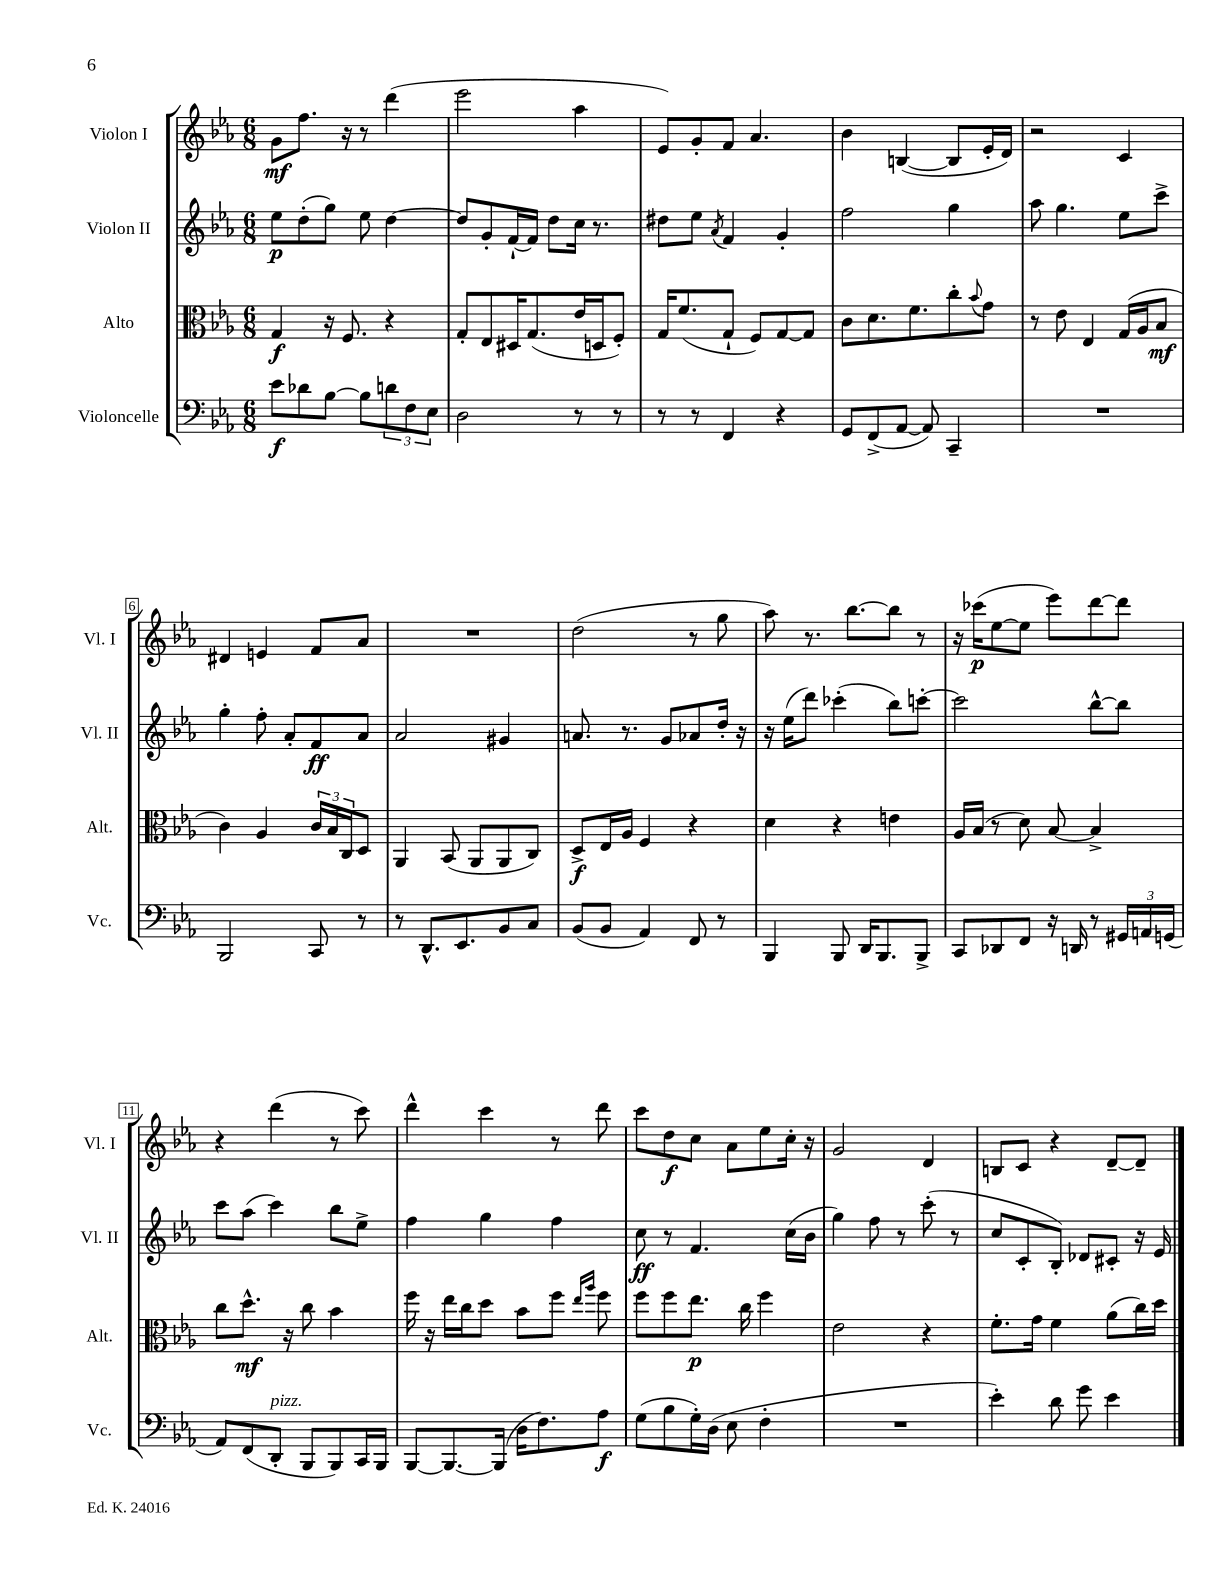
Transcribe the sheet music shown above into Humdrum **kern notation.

**kern	**kern	**kern	**kern
*staff4	*staff3	*staff2	*staff1
*clefF4	*clefC3	*clefG2	*clefG2
*k[b-e-a-]	*k[b-e-a-]	*k[b-e-a-]	*k[b-e-a-]
*M6/8	*M6/8	*M6/8	*M6/8
8e-	4G	8ee-	8g
8d-	.	(8dd'	8.ff
[8B-	16r	8gg)	.
.	8.F	.	16r
8B-]	.	8ee-	8r
12d	4r	[4dd	(4ddd
12F	.	.	.
12E-	.	.	.
=	=	=	=
2D	8G'	8dd]	2eee-
.	8E-	8g'	.
.	16D#	[16f`	.
.	(8.G	16f]	.
.	.	8dd	.
8r	16e-	16cc	4aa-
.	16D	8.r	.
8r	8F')	.	.
=	=	=	=
8r	16G	8dd#	8e-)
.	(8.f	.	.
8r	.	8ee-	8g'
.	.	8qa-	.
4FF	8G`	4f	8f
.	8F)	.	4.a-
4r	[8G	4g'	.
.	8G]	.	.
=	=	=	=
8GG	8c	2ff	4b-
(8FF^	8.d	.	.
[8AA-	.	.	([4B
.	8.f	.	.
8AA-])	.	.	.
4CC~	8cc'	4gg	8B]
.	8qqb-	.	.
.	8g	.	16e-'
.	.	.	16d)
=	=	=	=
2.r	8r	8aa-	2r
.	8e-	4.gg	.
.	4E-	.	.
.	(16G	8ee-	4c
.	16A-	.	.
.	8B-	8ccc^	.
=	=	=	=
2BBB-	4c)	4gg'	4d#
.	4A-	8ff'	4e
.	.	8a-'	.
8CC	24c	8f	8f
.	24B-	.	.
.	24C	.	.
8r	8D	8a-	8a-
=	=	=	=
8r	4AA-	2a-	2.r
8.DD^^	.	.	.
.	(8BB-	.	.
8.EE-	.	.	.
.	8AA-	.	.
8BB-	8AA-	4g#	.
8C	8C)	.	.
=	=	=	=
(8BB-	8D^	8.a	(2dd
8BB-	16E-	.	.
.	16A-	8.r	.
4AA-)	4F	.	.
.	.	8g	.
8FF	4r	8a-	8r
8r	.	16dd'	8gg
.	.	16r	.
=	=	=	=
4BBB-	4d	16r	8aa-)
.	.	(16ee-	.
.	.	8ddd)	8.r
8BBB-	4r	(4ccc-'	.
.	.	.	[8.bb-
16DD	.	.	.
8.BBB-	.	.	.
.	4e	8bb-)	8bb-]
8BBB-^	.	[8ccc'	8r
=	=	=	=
8CC	16A-	2ccc]	16r
.	(16B-	.	(16ccc-
8DD-	8r	.	[8ee-
8FF	8d)	.	8ee-]
16r	[8B-	.	8eee-)
16DD	.	.	.
8r	4B-^]	[8bb-^^	[8ddd
24GG#	.	8bb-]	8ddd]
24AA	.	.	.
(24GG	.	.	.
=	=	=	=
8AA-)	8cc	8ccc	4r
(8FF	8.dd^^	(8aa-	.
8DD'	.	4ccc)	(4ddd
.	16r	.	.
8BBB-	8cc	.	.
8BBB-)	4b-	8bb-	8r
16CC	.	8ee-^	8ccc)
16BBB-	.	.	.
=	=	=	=
[8BBB-	16ff	4ff	4ddd^^
.	16r	.	.
8.BBB-_	16ee-	.	.
.	16cc	.	.
.	8dd	4gg	4ccc
(16BBB-]	.	.	.
16D	8b-	.	.
8.F)	.	.	.
.	8ff	4ff	8r
.	16qqee-	.	.
.	16qqaa-	.	.
8A-	8ff	.	8ddd
=	=	=	=
(8G	8ff	8cc	8ccc
8B-	8ff	8r	8dd
16G')	8.ee-	4.f	8cc
(16D	.	.	.
8E-	.	.	8a-
.	16cc	.	.
4F'	4ff	.	8ee-
.	.	(16cc	16cc'
.	.	16b-	16r
=	=	=	=
2.r	2e-	4gg)	2g
.	.	8ff	.
.	.	8r	.
.	4r	(8ccc'	4d
.	.	8r	.
=	=	=	=
4e-')	8.f'	8cc	8B
.	.	8c'	8c
.	16g	.	.
8d	4f	8B-')	4r
8g	.	8d-	.
4e-	(8a-	8c#'	[8d~
.	16cc)	16r	8d~]
.	16dd	16e-	.
==	==	==	==
*-	*-	*-	*-
